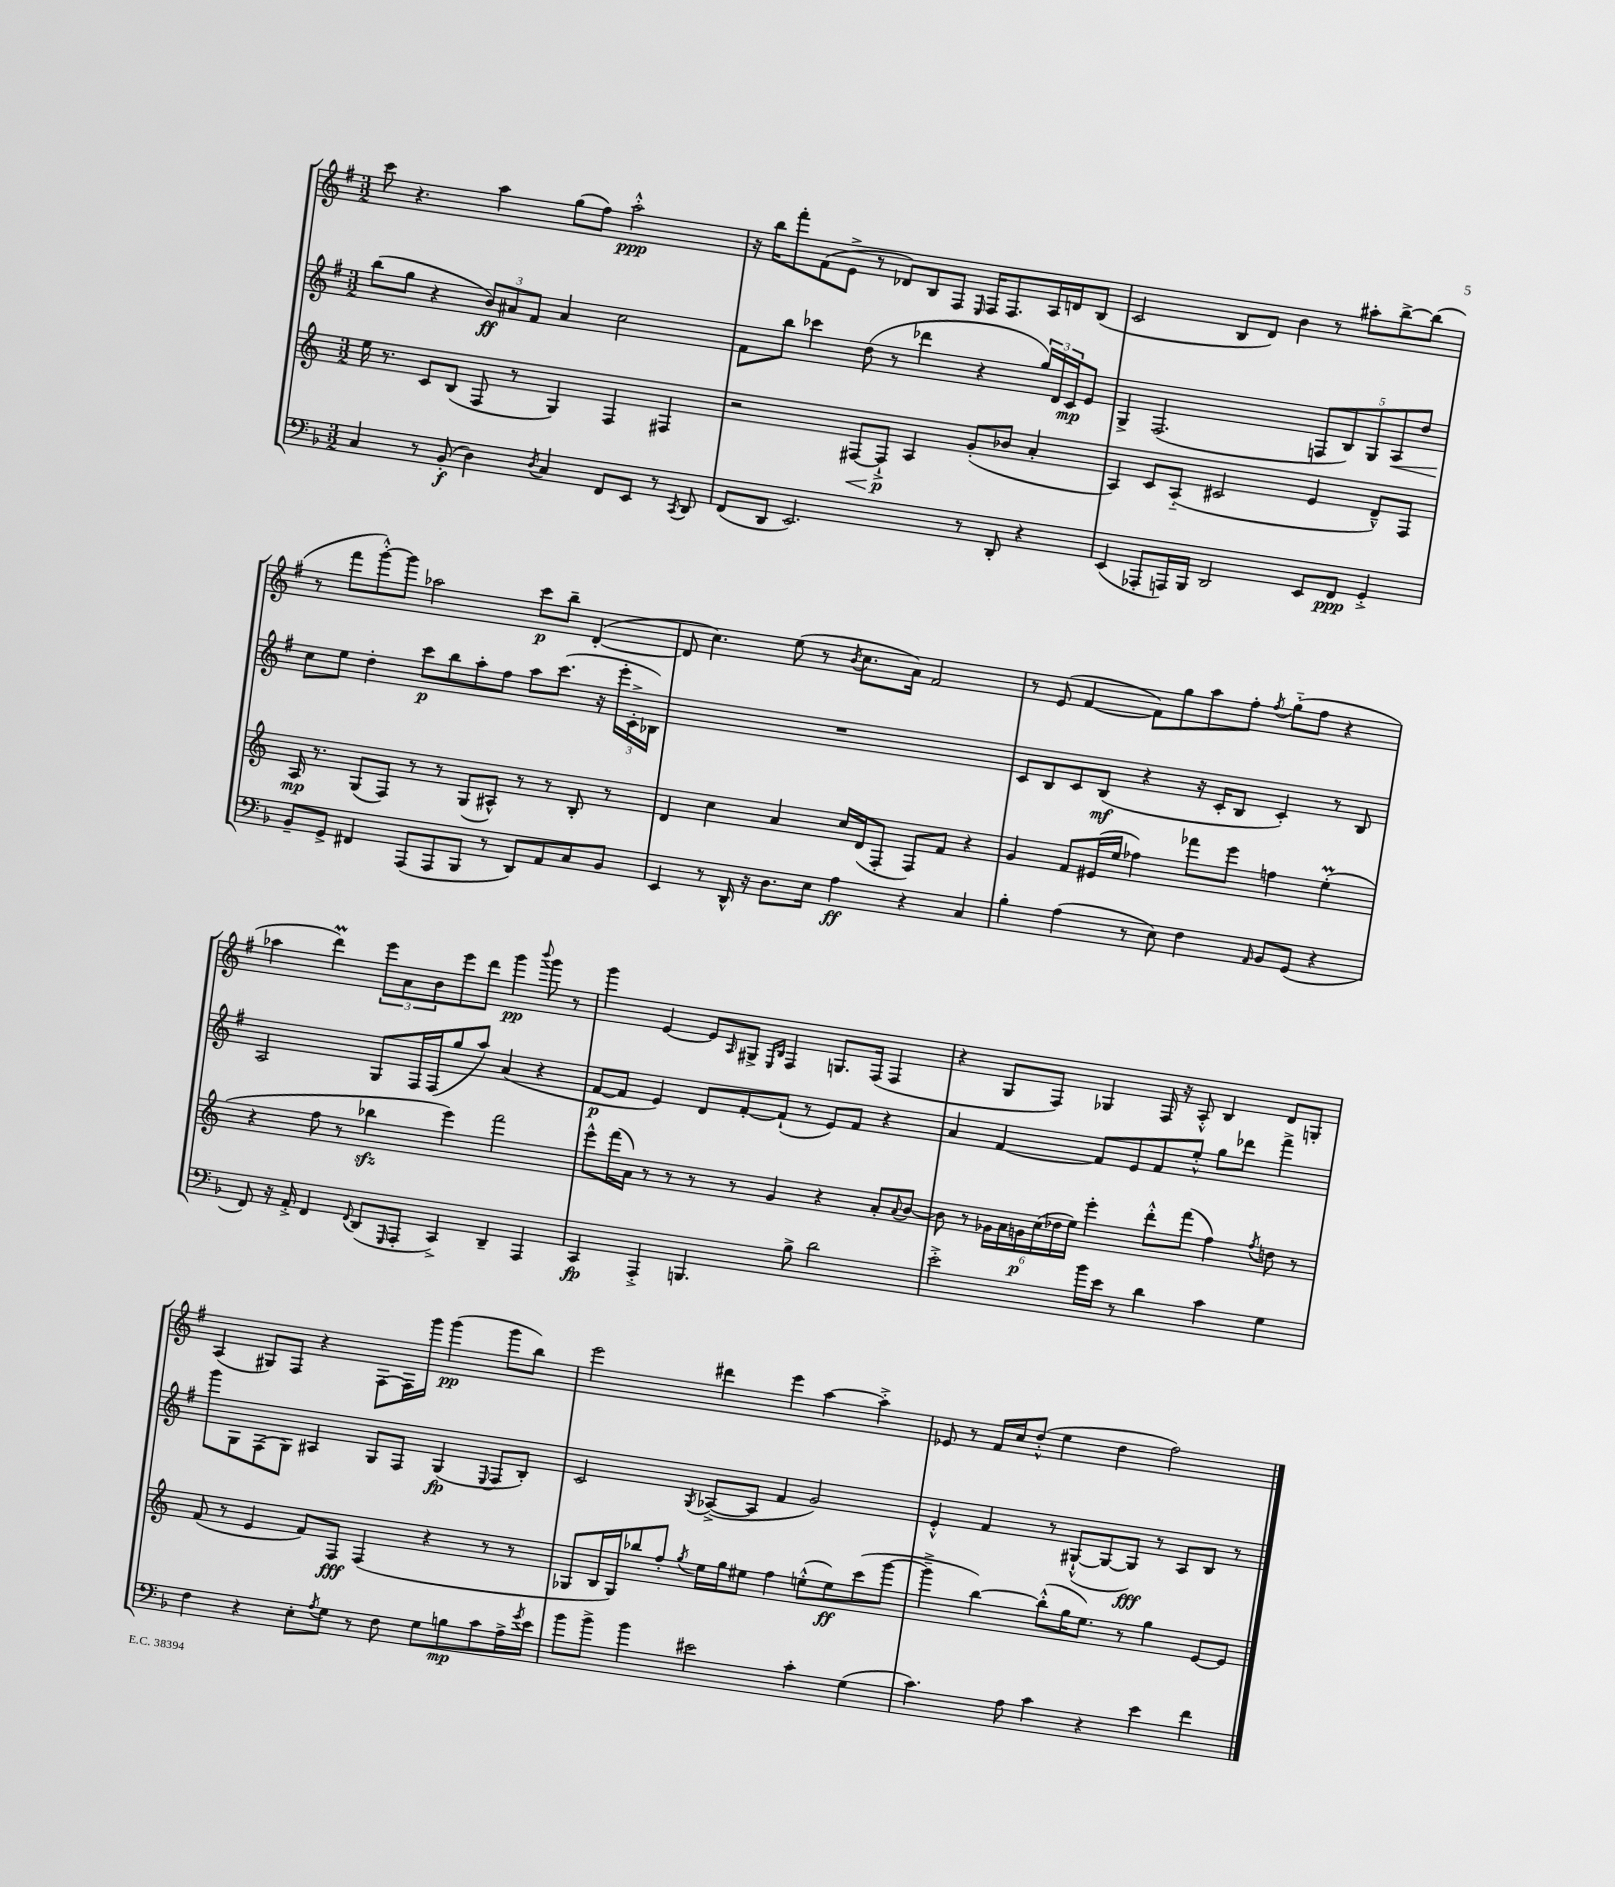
<<
\new StaffGroup <<
\new Staff = "s0" {
    \clef treble \key g \major \numericTimeSignature \time 3/2
    c'''8 r4. a''4 g''8( fis''8) a''2-.-^\ppp |
    r16 b''16 fis'''8-. fis'8( e'8-> r8 des'8) b8 fis8 \grace { e16 } fis16 fis8. a16 d'16 b8( |
    c'2 b8 d'8) b'4 r8 ais''8-. b''8~-> b''8( |
    r8 fis'''8 g'''8~-.-^) g'''8 aes''2 c'''8\p b''8-- d'4~-.( |
    d'8 c''4.) e''8( r8 \acciaccatura { b'8 } c''8. a'16) fis'2 |
    r8 e'8( fis'4~ fis'8) g''8 a''8 fis''8-. \acciaccatura { fis''8 } g''8-_( fis''8 r4 |
    aes''4 d'''4\prall) \tuplet 3/2 { e'''8 a'8 b'8 } e'''8 d'''8 g'''4\pp \appoggiatura { b'''8 } g'''8 r8 |
    g'''4 e'4~ e'8 \grace { a16 } gis8-> \grace { e16 b16 } fis4 g8. fis16( fis4 |
    r4 g8 fis8) ges4 fis16 r16 a8-.-^ b4 d'8 g8-. |
    a4( gis8) fis8 r4 fis8~ fis16 g'''16 g'''4\pp( g'''8 b''8) |
    e'''2 dis'''4 e'''4 a''4~ a''4-.-> |
    ees'8 r8 fis'16 c''16 d''8-.-^( e''4 d''4 fis''2) \bar "|." |
}
\new Staff = "s1" {
    \clef treble \key g \major \numericTimeSignature \time 3/2
    b''8( g''8 r4 \tuplet 3/2 { b'8\ff) ais'8 fis'8 } ais'4 c''2 |
    fis'8 b''8 ces'''4 d''8( r8 des'''4 r4 \tuplet 3/2 { g''16) d'16 c'16\mp } e'8 |
    g4-> fis2.( \tuplet 5/4 { f8 b8) g8 a8\< d''8 } |
    c''8\! e''8 d''4-. c'''8\p b''8 a''8-. fis''8 a''8 c'''8.( r16 \tuplet 3/2 { e'''16-. c'16-.-> bes16) } |
    R1. |
    c'8 b8 c'8 b8\mf( r4 r16 c'16-. b8 c'4-.) r8 b8 |
    a2 g8 fis16 fis16( g''8 a''8) a'4( r4 |
    fis'8~\p fis'8 e'4) d'8 fis'8~-. fis'8-!( r8 e'8) fis'8 r4 |
    a'4 fis'4~ fis'8 e'8 fis'8 e''8-.-^ g''8 des'''8 fis'''4-> |
    g'''8 g8 fis8( g8) ais4 g8 fis8 g4\fp( \appoggiatura { e8 } fis8 b8-.) |
    c'2 \acciaccatura { g8 } aes8~->( aes8 fis'4 g'2) |
    e'4-.-^ fis'4 r8 gis8~-!-^( gis8~ gis8\fff) r8 a8 b8 r8 \bar "|." |
}
\new Staff = "s2" {
    \clef treble \key c \major \numericTimeSignature \time 3/2
    e''16 r8. c'8 b8( f8 r8 g4) f4 fis4 |
    r2 fis8~\< fis8-!->\p\! a4 g'8-.( bes'8 a'4-. |
    a4) c'8 a8-_( cis'2 e'4 d'8---^) f8 |
    a16\mp r8. g8( f8) r8 r8 g8( ais8-^) r8 r8 b8-. r8 |
    d'4 c''4 a'4 c''16 d'16( f8-. f8) f'8 r4 |
    g'4 f'8 eis'16( e''16 fes''4) fes'''8 e'''8 f''4 e''4-.\prall( |
    r4 f''8 r8 bes''4\sfz e'''4) f'''2 |
    e'''8-^ f'''16( a'16) r8 r8 r8 r8 g'4 r4 a'8-. \appoggiatura { a'8 } b'8~ |
    b'8 r8 \tuplet 6/4 { ges'16 a'16 g'16\p c''16( des''16 e''16) } e'''4-. d'''8-.-^ f'''8( f''4) \acciaccatura { f''8 } d''8 r8 |
    f'8( r8 e'4 f'8) f8\fff f4( r4 r8 r8 |
    ges8 b16 ges16) bes''8 f''8-. \acciaccatura { g''8 } e''16 g''16 eis''8 f''4 e''8-.-^( e''8\ff) c'''8( g'''8~ |
    g'''4---> b''4~) b''8-.-^( g''16 e''8.) r8 g''4 e'8~ e'8 \bar "|." |
}
\new Staff = "s3" {
    \clef bass \key f \major \numericTimeSignature \time 3/2
    c4 r8 bes,8-.\f( d4) \acciaccatura { d8 } c4 f,8 e,8 r8 \acciaccatura { c,8 } d,8 |
    f,8( d,8 e,2.) r8 d,8-. r4 |
    e,4( aes,,8-. a,,16) bes,,16 d,2 e,8 f,8\ppp g,4-.-> |
    bes,8-- g,8-> fis,4 a,,8( a,,8 bes,,8 r8 d,8) a,8 c8 bes,8 |
    e,4 r8 d,16-^ r16 d8. e16 a4\ff r4 c4 |
    bes4-. a4( r8 e8) f4 \grace { a,16 } bes,8 g,8( r4 |
    f,8) r16 a,16-.-> f,4 \appoggiatura { f,8 } d,8( \grace { g,,16 } a,,8-. c,4->) d,4-- a,,4 |
    c,4\fp a,,4-.-> b,,4. bes8-> d'2 |
    e'2-.-> bes'16 e'16 r8 d'4 c'4 g4 |
    f4 r4 e8-. \acciaccatura { a8 } g8 r8 f8 g8 b8\mp c'8 a16-> \acciaccatura { g'8 } e'16 |
    bes'8 bes'8-> bes'4 eis'2 c'4-. g4( |
    c'4.) a8 c'4 r4 e'4 f'4 \bar "|." |
}
>>
>>
\layout { \context { \Score \remove "Bar_number_engraver" } }
